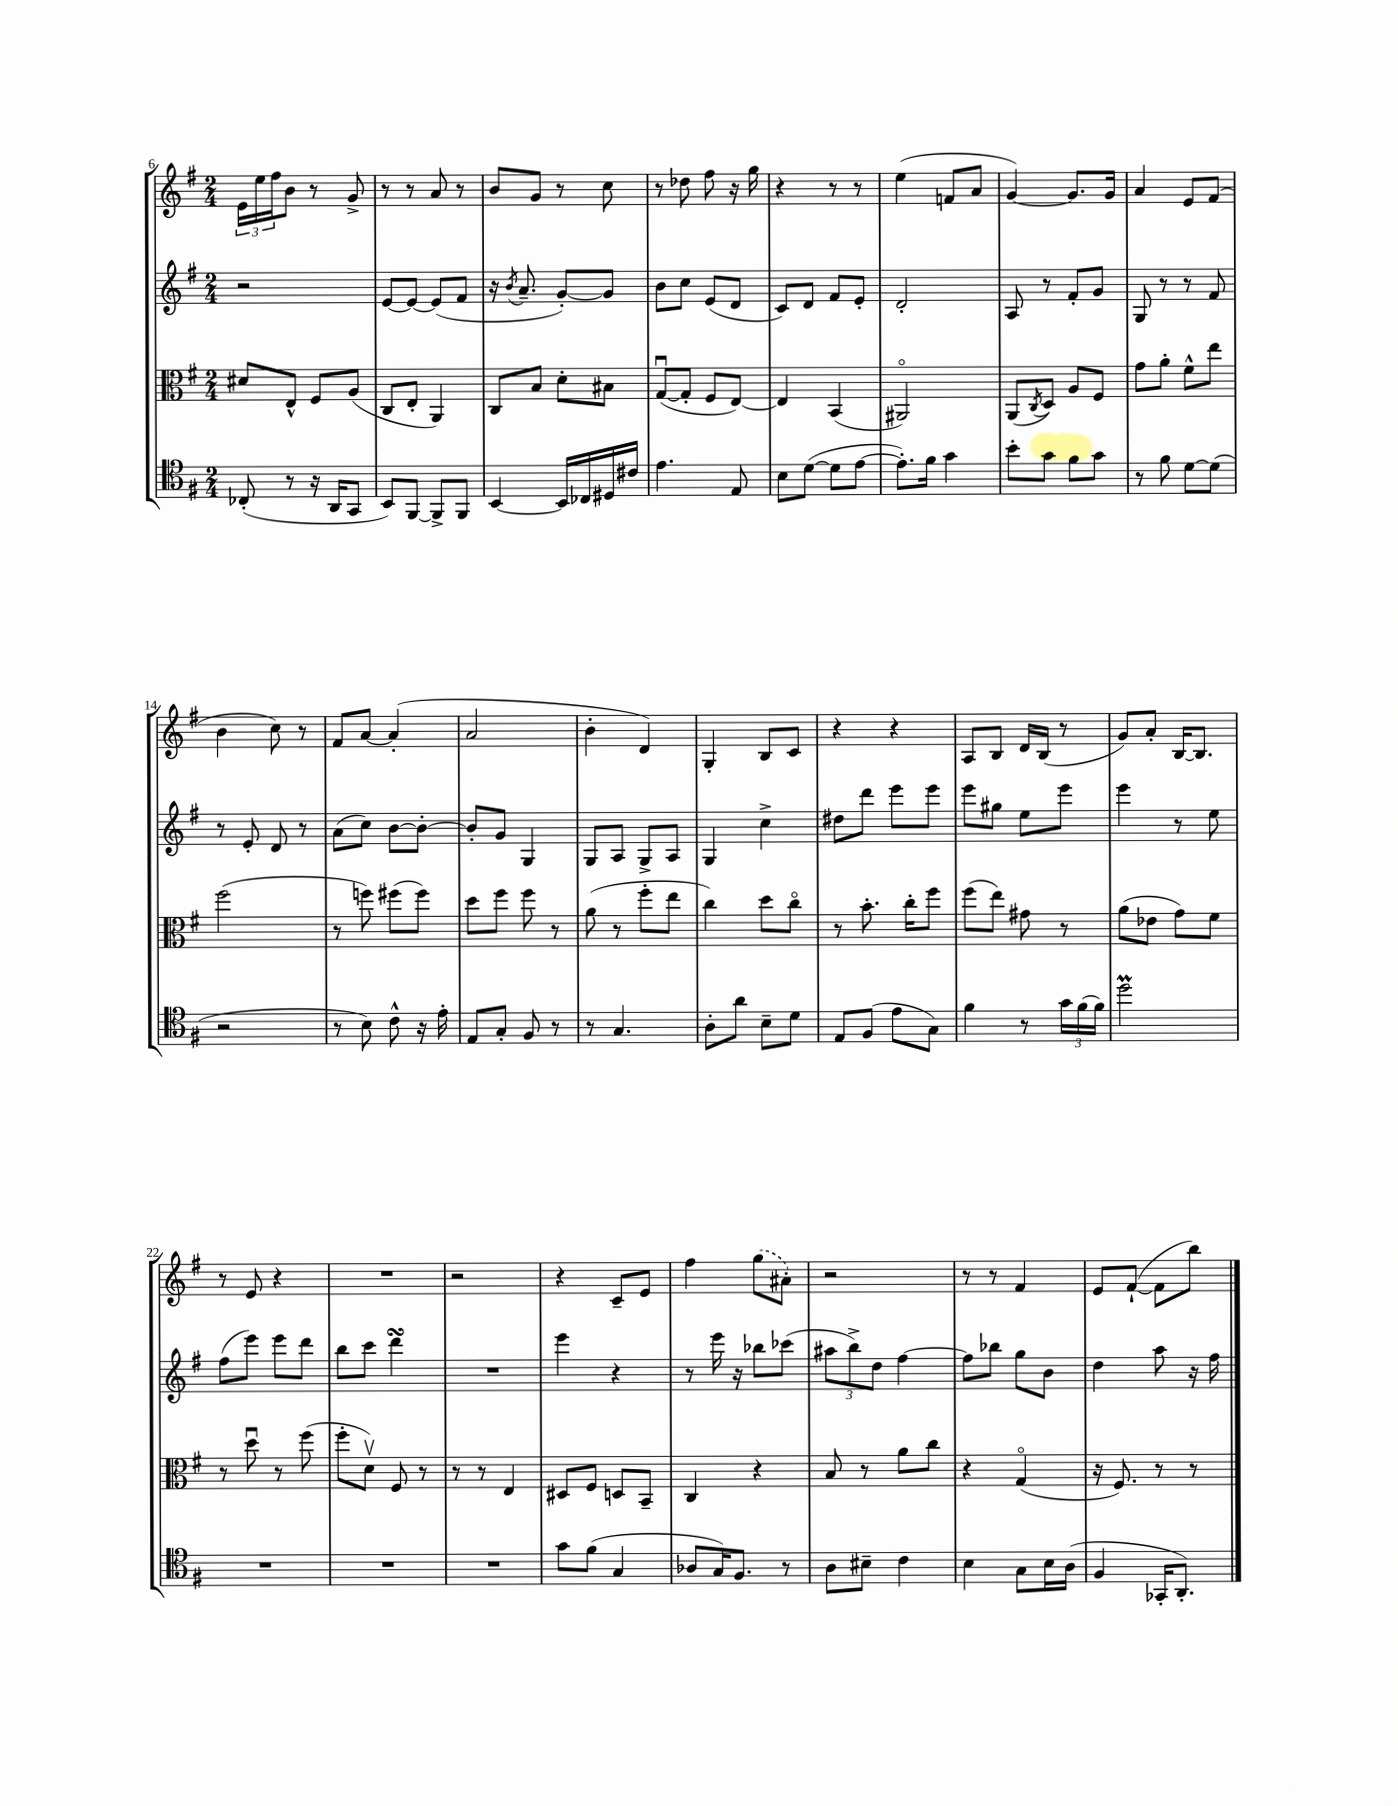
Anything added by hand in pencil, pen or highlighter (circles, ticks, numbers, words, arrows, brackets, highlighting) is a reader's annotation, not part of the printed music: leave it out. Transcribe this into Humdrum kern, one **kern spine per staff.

**kern	**kern	**kern	**kern
*part4	*part3	*part2	*part1
*staff4	*staff3	*staff2	*staff1
*clefC4	*clefC3	*clefG2	*clefG2
*k[f#]	*k[f#]	*k[f#]	*k[f#]
*M2/4	*M2/4	*M2/4	*M2/4
=6	=6	=6	=6
(8C-X'/	8d#X/L	2r	24e\LL
.	.	.	24ee\
.	.	.	24ff#\J
8r	8E^^/J	.	8b\J
16r	8F#/L	.	8r
16AA/KL	.	.	.
8GG/J	(8A/J	.	8g^/
=7	=7	=7	=7
8BB/L)	8C/L	[8e/L	8r
[8FF#/J	8E'/J	8e/J_	8r
8FF#^/L]	4AA/)	(8e/L]	8a/
8FF#/J	.	8f#/J	8r
=8	=8	=8	=8
[4BB/	8C/L	16r	8b/L
.	.	8qb/	.
.	.	8.a~/	.
.	8B/J	.	8g/J
16BB/LL]	8d'\L	[8g'/L)	8r
16C-X/	.	.	.
16D#X/	8B#X\J	8g/J]	8cc\
16c#X/JJ	.	.	.
=9	=9	=9	=9
4.e\	([8Gu/L	8b\L	8r
.	8G'/J]	8cc\J	8dd-X\
.	8F#/L	(8e/L	8ff#\
8E/	[8E/J)	8d/J	16r
.	.	.	16gg\
=10	=10	=10	=10
8B\L	4E/]	8c/L)	4r
([8d\J	.	8d/J	.
8d\L]	(4BB/	8f#/L	8r
[8e\J	.	8e'/J	8r
=11	=11	=11	=11
8.e'\L])	2AA#X/)	2d'/	(4ee\
16f#\Jk	.	.	.
4g\	.	.	8fn/L
.	.	.	8a/J
=12	=12	=12	=12
8b'\L	(8AA/L	8A/	[4g/)
.	8qC/	.	.
8g\J	8D/J)	8r	.
8f#\L	8A/L	8f#'/L	8.g/L]
8g\J	8F#/J	8g/J	.
.	.	.	16g/Jk
=13	=13	=13	=13
8r	8g\L	8G/	4a/
8f#\	8a'\J	8r	.
[8d\L	8f#^^\L	8r	8e/L
(8d\J]	8ee\J	8f#/	(8f#/J
!!LO:LB:g=z
=14	=14	=14	=14
2r	(2ff#\	8r	4b\
.	.	8e'/	.
.	.	8d/	8cc\)
.	.	8r	8r
=15	=15	=15	=15
8r	8r	(8a\L	8f#/L
8B\)	8ffn\)	8cc\J)	[8a/J
8c^^\	(8ff#X\L	[8b\L	(4a'/]
16r	8ff#\J)	8b'\J_	.
16e'\	.	.	.
=16	=16	=16	=16
8E/L	8dd\L	8b'/L]	2a/
8G'/J	8ff#\J	8g/J	.
8F#/	8ff#\	4G/	.
8r	8r	.	.
=17	=17	=17	=17
8r	(8a\	8G/L	4b'\
4.G/	8r	8A/J	.
.	8ff#'\L	8G^/L	4d/)
.	8ee\J	8A/J	.
=18	=18	=18	=18
8A'\L	4cc\)	4G/	4G'/
8a\J	.	.	.
8B~\L	8dd\L	4cc^\	8B/L
8d\J	8cc\J	.	8c/J
=19	=19	=19	=19
8E/L	8r	8dd#X\L	4r
(8F#/J	8.b'\	8ddd\J	.
8e\L	.	8eee\L	4r
.	16cc'\KL	.	.
8G\J)	8ff#\J	8eee\J	.
=20	=20	=20	=20
4f#\	(8ff#\L	8eee\L	8A/L
.	8ee\J)	8gg#X\J	8B/J
8r	8g#X\	8ee\L	16d/LL
.	.	.	(16B/JJ
24g\LL	8r	8eee\J	8r
(24f#\	.	.	.
24f#\JJ)	.	.	.
=21	=21	=21	=21
2ddM\	(8a\L	4eee\	8g/L)
.	8e-X\J	.	8a'/J
.	8g\L)	8r	[16B/KL
.	.	.	8.B/J]
.	8f#\J	8ee\	.
!!LO:LB:g=z
=22	=22	=22	=22
2r	8r	(8ff#\L	8r
.	8ddu\	8eee\J)	8e/
.	8r	8eee\L	4r
.	(8ff#\	8ddd\J	.
=23	=23	=23	=23
2r	8ff#'\L	8bb\L	2r
.	8dv\J)	8ccc\J	.
.	8F#/	4dddsSSS\	.
.	8r	.	.
=24	=24	=24	=24
2r	8r	2r	2r
.	8r	.	.
.	4E/	.	.
=25	=25	=25	=25
8g\L	8D#X/L	4eee\	4r
(8f#\J	8F#/J	.	.
4G/	8Dn/L	4r	8c~/L
.	8BB~/J	.	8e/J
=26	=26	=26	=26
8A-X/L	4C/	8r	4ff#\
16G/K)	.	16eee\	.
8.F#/J	.	16r	.
.	4r	8bb-X\L	(8gg\L
8r	.	(8ccc-X\J	8a#X'\J)
=27	=27	=27	=27
8A\L	8B/	12aa#X\L	2r
.	.	12bb^\)	.
8B#X~\J	8r	.	.
.	.	12dd\J	.
4c\	8a\L	[4ff#\	.
.	8cc\J	.	.
=28	=28	=28	=28
4B\	4r	8ff#\L]	8r
.	.	8bb-X\J	8r
8G\L	(4G/	8gg\L	4f#/
16B\L	.	8b\J	.
(16A\JJ	.	.	.
=29	=29	=29	=29
4F#/	16r	4dd\	8e/L
.	8.F#/)	.	.
.	.	.	([8f#`/J
16GG-X'/KL	8r	8aa\	8f#\L]
8.AA'/J)	.	.	.
.	8r	16r	8bb\J)
.	.	16ff#\	.
==	==	==	==
*-	*-	*-	*-
